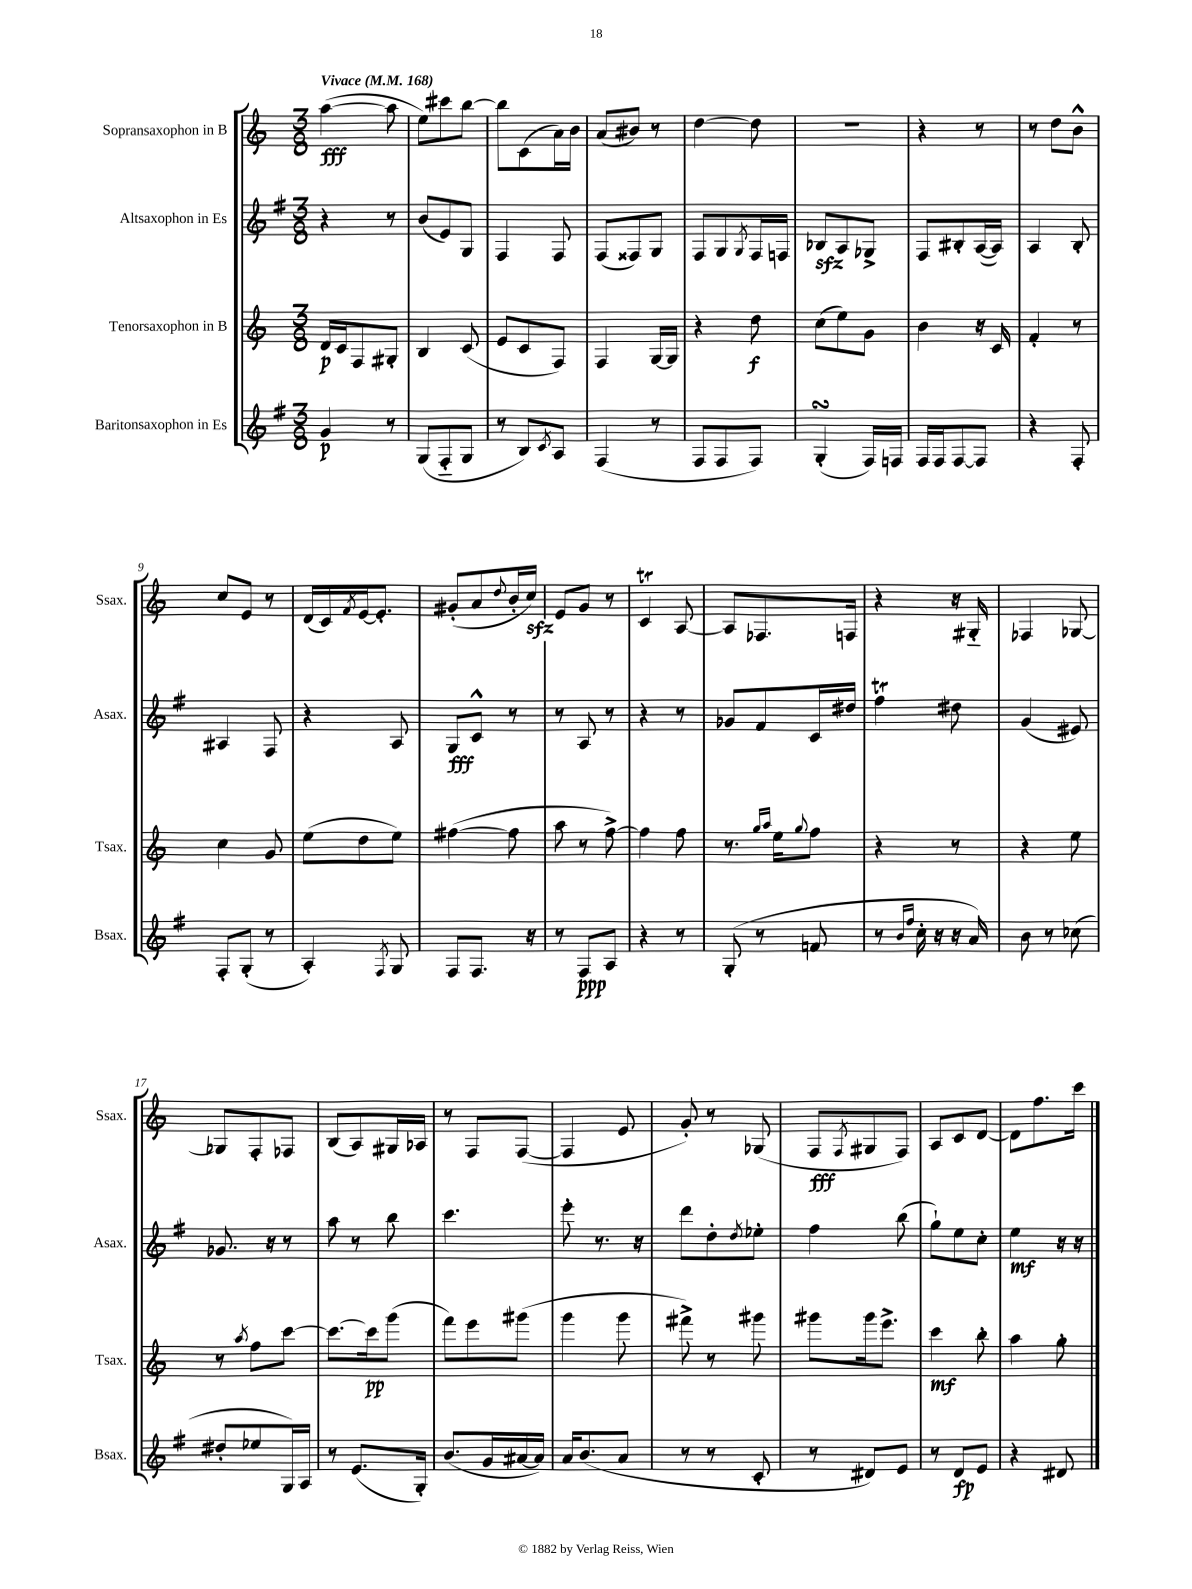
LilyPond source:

<<
\new StaffGroup <<
\new Staff = "s0" \with { instrumentName = "Sopransaxophon in B" shortInstrumentName = "Ssax." } {
    \clef treble \key c \major \numericTimeSignature \time 3/8 \tempo "Vivace" 4 = 168
    a''4~\fff( a''8 |
    e''8) cis'''8 b''8~ |
    b''8 c'8( a'16) b'16 |
    a'8( bis'8) r8 |
    d''4~ d''8 |
    R4. |
    r4 r8 |
    r8 d''8 b'8-^ |
    c''8 e'8 r8 |
    d'16( c'16) \acciaccatura { f'8 } e'16~ e'8.-. |
    gis'8-.( a'8 \appoggiatura { d''8 } b'16-. c''16\sfz) |
    e'8 g'8 r8 |
    c'4\trill a8~ |
    a8 fes8. f16 |
    r4 r16 gis16-_ |
    fes4 ges8~ |
    ges8 f8-. fes8 |
    b8( a8) gis16 aes16 |
    r8 f8 f8~( |
    f4 e'8 |
    g'8-.) r8 ges8( |
    f8\fff \acciaccatura { f8 } gis8 f8) |
    a8 c'8 d'8~ |
    d'8 f''8. c'''16 \bar "|." |
}
\new Staff = "s1" \with { instrumentName = "Altsaxophon in Es" shortInstrumentName = "Asax." } {
    \clef treble \key g \major \numericTimeSignature \time 3/8
    r4 r8 |
    b'8( e'8) g8 |
    fis4 fis8 |
    fis8( fisis8) g8 |
    fis8 g8 \acciaccatura { g8 } fis16 f16 |
    bes8\sfz a8 ges8-> |
    fis8 bis8-. a16~( a16) |
    a4 b8-. |
    ais4 fis8 |
    r4 a8 |
    g8\fff c'8-^ r8 |
    r8 a8 r8 |
    r4 r8 |
    ges'8 fis'8 c'16 dis''16 |
    fis''4\trill dis''8 |
    g'4( eis'8) |
    ges'8. r16 r8 |
    a''8 r8 b''8 |
    c'''4. |
    e'''8-. r8. r16 |
    d'''8 d''8-. \acciaccatura { d''8 } ees''8-. |
    fis''4 b''8( |
    g''8-!) e''8 c''8-. |
    e''4\mf r16 r16 \bar "|." |
}
\new Staff = "s2" \with { instrumentName = "Tenorsaxophon in B" shortInstrumentName = "Tsax." } {
    \clef treble \key c \major \numericTimeSignature \time 3/8
    d'16\p c'16 f8 gis8-. |
    b4 c'8( |
    e'8 c'8 f8) |
    f4 g16~ g16 |
    r4 d''8\f |
    c''8( e''8) g'8 |
    b'4 r16 c'16 |
    f'4-. r8 |
    c''4 g'8 |
    e''8( d''8 e''8) |
    fis''4~( fis''8 |
    a''8 r8 f''8~->) |
    f''4 f''8 |
    r8. \grace { g''16 a''16 } e''16 \appoggiatura { g''8 } f''8 |
    r4 r8 |
    r4 e''8 |
    r8 \acciaccatura { a''8 } f''8 c'''8~ |
    c'''8.~ c'''16\pp g'''8( |
    f'''8) e'''8 gis'''8( |
    g'''4 g'''8 |
    fis'''8->) r8 gis'''8 |
    gis'''8 gis'''16 e'''8.-> |
    c'''4\mf b''8-. |
    a''4 g''8-. \bar "|." |
}
\new Staff = "s3" \with { instrumentName = "Baritonsaxophon in Es" shortInstrumentName = "Bsax." } {
    \clef treble \key g \major \numericTimeSignature \time 3/8
    g'4\p r8 |
    g8( fis8-_ g8 |
    r8 b8) \acciaccatura { c'8 } a8 |
    fis4( r8 |
    fis8 fis8 fis8) |
    g4-.\turn( fis16) f16 |
    fis16 fis16 fis8~ fis8 |
    r4 fis8-. |
    fis8-. g8-.( r8 |
    a4-.) \acciaccatura { fis8 } g8 |
    fis8 fis8. r16 |
    r8 fis8\ppp a8 |
    r4 r8 |
    g8-.( r8 f'8 |
    r8 \grace { b'16 fis''16 } c''16-. r16 r16 a'16) |
    b'8 r8 ces''8( |
    dis''8-. ees''8 g16) a16 |
    r8 e'8.( g16-.) |
    b'8.( g'16 ais'16~ ais'16) |
    a'16 b'8.( a'8 |
    r8 r8 c'8-. |
    r8 dis'8) e'8 |
    r8 d'8\fp e'8 |
    r4 dis'8 \bar "|." |
}
>>
>>
